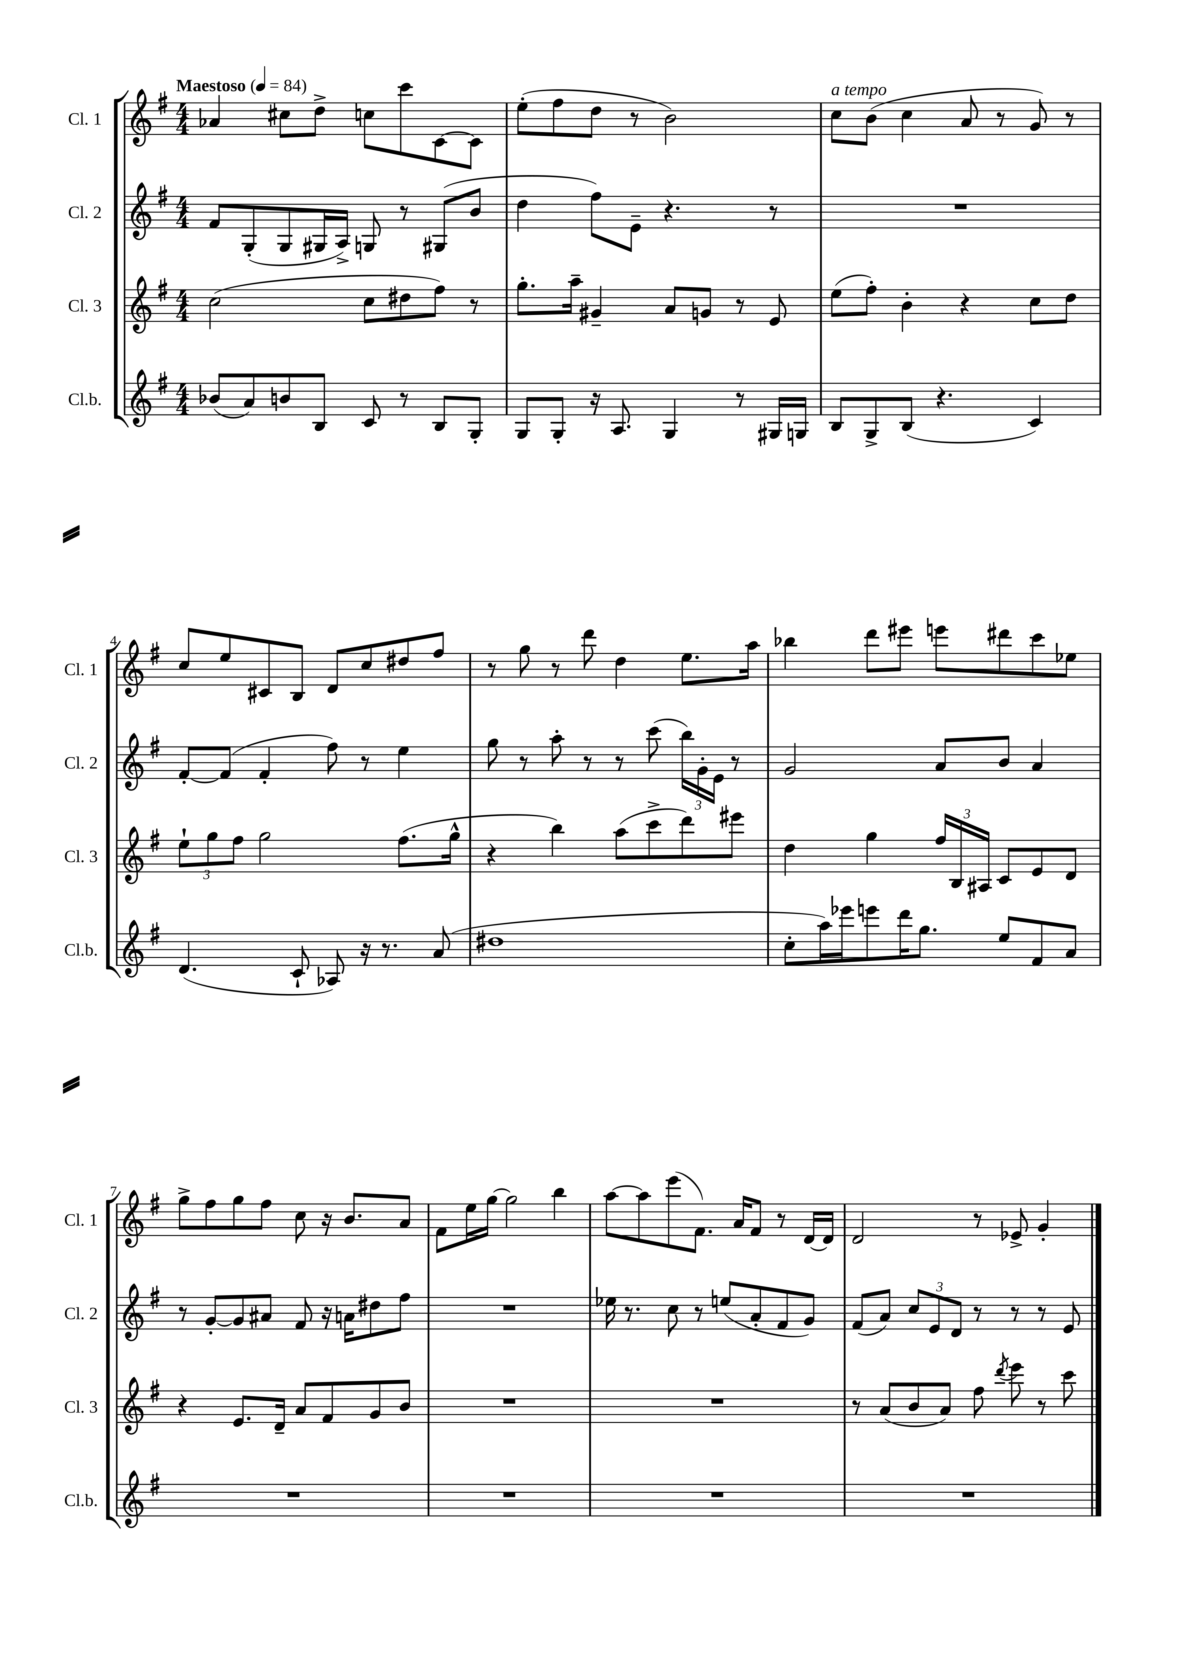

**kern	**kern	**kern	**kern
*staff4	*staff3	*staff2	*staff1
*clefG2	*clefG2	*clefG2	*clefG2
*k[f#]	*k[f#]	*k[f#]	*k[f#]
*M4/4	*M4/4	*M4/4	*M4/4
*MM84	*MM84	*MM84	*MM84
(8b-/L	(2cc\	8f#/L	4a-/
8a/)	.	(8G'/	.
8b/	.	8G/	8cc#\L
8B/J	.	16G#/L	8dd^\J
.	.	16A^/JJ)	.
8c/	8cc\L	8G/	8cc\L
8r	8dd#\	8r	8ccc\
8B/L	8ff#\J)	(8G#/L	[8c\
8G'/J	8r	8b/J	8c\]J
=	=	=	=
8G/L	8.gg'\L	4dd\	(8ee'\L
8G'/J	.	.	8ff#\
.	16aa~\Jk	.	.
16r	4g#~/	8ff#\L)	8dd\J
8.A/	.	.	.
.	.	8e~\J	8r
4G/	8a/L	4.r	2b\)
.	8g/J	.	.
8r	8r	.	.
16G#/LL	8e/	8r	.
16G/JJ	.	.	.
=	=	=	=
8B/L	(8ee\L	1r	8cc\L
8G^/	8ff#'\J)	.	(8b\J
(8B/J	4b'\	.	4cc\
4.r	.	.	.
.	4r	.	8a/
.	.	.	8r
4c/)	8cc\L	.	8g/)
.	8dd\J	.	8r
=	=	=	=
(4.d/	12ee`\L	[8f#'/L	8cc/L
.	12gg\	.	.
.	.	(8f#/]J	8ee/
.	12ff#\J	.	.
.	2gg\	4f#'/	8c#/
8c`/	.	.	8B/J
8A-/)	.	8ff#\)	8d/L
16r	.	8r	8cc/
8.r	.	.	.
.	(8.ff#\L	4ee\	8dd#/
(8a/	.	.	8ff#/J
.	16gg^^\Jk	.	.
=	=	=	=
1dd#	4r	8gg\	8r
.	.	8r	8gg\
.	4bb\)	8aa'\	8r
.	.	8r	8ddd\
.	(8aa\L	8r	4dd\
.	8ccc^\	(8ccc\	.
.	8ddd\)	24bb\LL)	8.ee\L
.	.	24g'\	.
.	.	24e\JJ	.
.	8eee#\J	8r	.
.	.	.	16aa\Jk
=	=	=	=
8cc'\L	4dd\	2g/	4bb-\
16aa\L)	.	.	.
16eee-\J	.	.	.
8eee\	4gg\	.	8ddd\L
16ddd\K	.	.	8eee#\J
8.gg\J	.	.	.
.	24ff#/LL	8a/L	8eee\L
.	24B/	.	.
.	24A#/JJ	.	.
8ee/L	8c/L	8b/J	8ddd#\
8f#/	8e/	4a/	8ccc\
8a/J	8d/J	.	8ee-\J
=	=	=	=
1r	4r	8r	8gg^\L
.	.	[8g'/L	8ff#\
.	8.e/L	8g/]	8gg\
.	.	8a#/J	8ff#\J
.	16d~/Jk	.	.
.	8a/L	8f#/	8cc\
.	8f#/	16r	16r
.	.	16a\LK	8.b/L
.	8g/	8dd#\	.
.	8b/J	8ff#\J	8a/J
=	=	=	=
1r	1r	1r	8f#\L
.	.	.	16ee\L
.	.	.	[16gg\JJ
.	.	.	2gg\]
.	.	.	4bb\
=	=	=	=
1r	1r	16ee-\	[8aa\L
.	.	8.r	.
.	.	.	8aa\]
.	.	8cc\	(8eee\
.	.	8r	8.f#\J)
.	.	(8ee/L	.
.	.	.	16a/LK
.	.	8a'/	8f#/J
.	.	8f#/	8r
.	.	8g/J)	[16d/LL
.	.	.	16d/]JJ
=	=	=	=
1r	8r	(8f#/L	2d/
.	(8a/L	8a/J)	.
.	8b/	12cc/L	.
.	.	12e/	.
.	8a/J)	.	.
.	.	12d/J	.
.	8ff#\	8r	8r
.	8qddd/	.	.
.	8eee\	8r	8e-^/
.	8r	8r	4g'/
.	8ccc\	8e/	.
==	==	==	==
*-	*-	*-	*-
